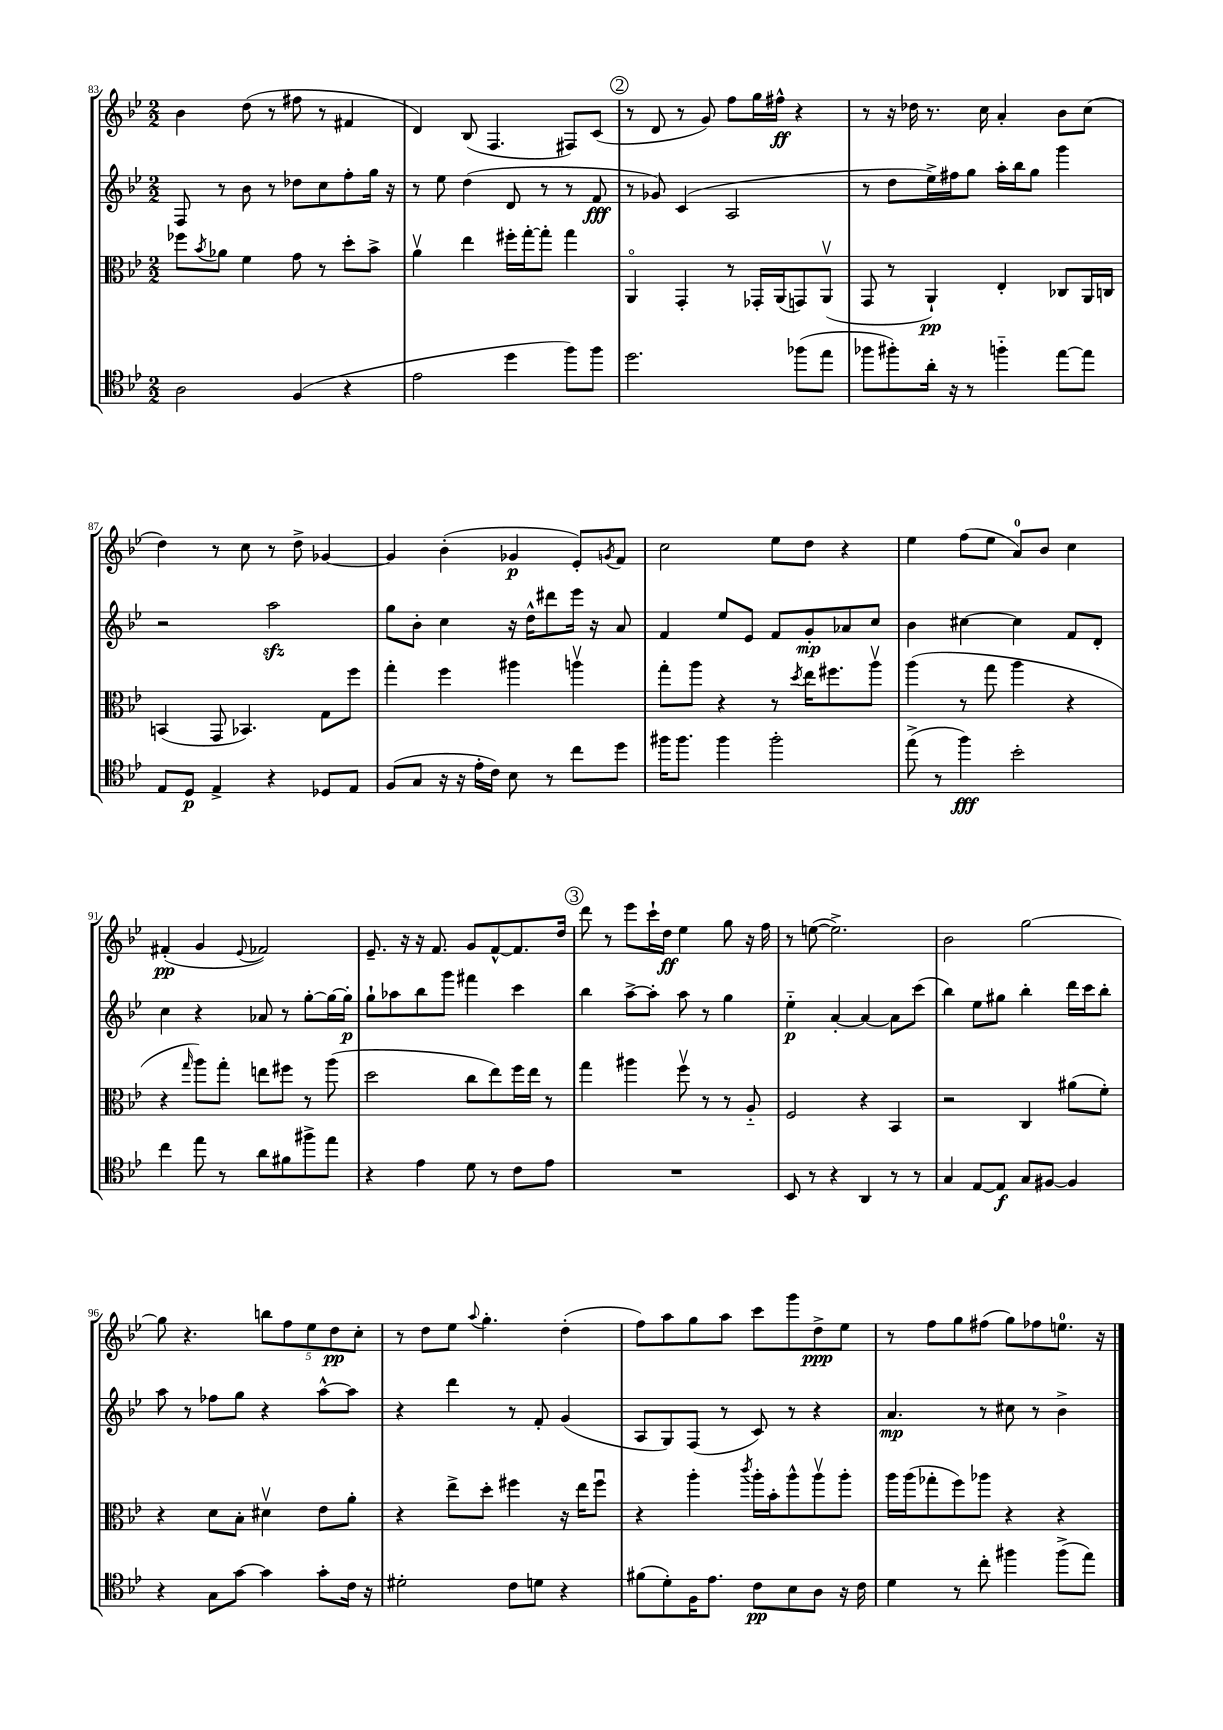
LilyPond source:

<<
\new StaffGroup <<
\new Staff = "s0" {
    \clef treble \key bes \major \numericTimeSignature \time 2/2
    bes'4 d''8( r8 fis''8 r8 fis'4 |
    d'4) bes8( f4. fis8) c'8( |
    \mark \markup { \circle "2" } r8 d'8 r8 g'8) f''8 g''16 fis''16-^\ff r4 |
    r8 r16 des''16 r8. c''16 a'4-. bes'8 c''8( |
    d''4) r8 c''8 r8 d''8-> ges'4~ |
    ges'4 bes'4-.( ges'4\p ees'8-.) \acciaccatura { g'8 } f'8 |
    c''2 ees''8 d''8 r4 |
    ees''4 f''8( ees''8 a'8-0) bes'8 c''4 |
    fis'4-.\pp( g'4 \appoggiatura { ees'8 } fes'2) |
    ees'8.-- r16 r16 f'8. g'8 f'8~-^ f'8. d''16 |
    \mark \markup { \circle "3" } d'''8 r8 ees'''8 c'''16-! d''16\ff ees''4 g''8 r16 f''16 |
    r8 e''8~( e''2.->) |
    bes'2 g''2~ |
    g''8 r4. \tuplet 5/4 { b''8 f''8 ees''8 d''8\pp c''8-. } |
    r8 d''8 ees''8 \appoggiatura { a''8 } g''4.-. d''4-.( |
    f''8) a''8 g''8 a''8 c'''8 g'''8 d''8->\ppp ees''8 |
    r8 f''8 g''8 fis''8( g''8) fes''8 e''8.-0 r16 \bar "|." |
}
\new Staff = "s1" {
    \clef treble \key bes \major \numericTimeSignature \time 2/2
    f8 r8 bes'8 r8 des''8 c''8 f''8-. g''16 r16 |
    r8 ees''8 d''4( d'8 r8 r8 f'8\fff |
    \mark \markup { \circle "2" } r8 ges'8) c'4( a2 |
    r8 d''8 ees''16->) fis''16 g''8 a''16-. bes''16 g''8 g'''4 |
    r2 a''2\sfz |
    g''8 bes'8-. c''4 r16 d''16-^ dis'''8 ees'''16 r16 a'8 |
    f'4 ees''8 ees'8 f'8 g'8-.\mp aes'8 c''8 |
    bes'4 cis''4~ cis''4 f'8 d'8-. |
    c''4 r4 aes'8 r8 g''8~-. g''16~ g''16-.\p |
    g''8-! aes''8 bes''8 g'''8 fis'''4 c'''4 |
    \mark \markup { \circle "3" } bes''4 a''8~-> a''8-. a''8 r8 g''4 |
    ees''4-_\p a'4~-. a'4~ a'8 c'''8( |
    bes''4) ees''8 gis''8 bes''4-. d'''16 c'''16 bes''8-. |
    a''8 r8 fes''8 g''8 r4 a''8~-^ a''8 |
    r4 d'''4 r8 f'8-. g'4( |
    a8 g8) f8( r8 c'8) r8 r4 |
    a'4.\mp r8 cis''8 r8 bes'4-> \bar "|." |
}
\new Staff = "s2" {
    \clef alto \key bes \major \numericTimeSignature \time 2/2
    fes''8 \acciaccatura { bes'8 } aes'8 f'4 g'8 r8 d''8-. bes'8-> |
    a'4\upbow ees''4 fis''16-. g''16~-. g''8-. g''4 |
    \mark \markup { \circle "2" } a,4\flageolet g,4-. r8 ges,16-. a,16( g,8) a,8\upbow( |
    g,8 r8 a,4-!\pp) ees4-. ces8 a,16 c16 |
    b,4( g,8 bes,4.) g8 f''8 |
    g''4-. f''4 ais''4 a''4\upbow |
    g''8-. a''8 r4 r8 \acciaccatura { d''8 } ees''16 fis''8. a''8\upbow |
    a''4( r8 g''8 a''4 r4 |
    r4 \grace { g''16 } a''8) g''8-. e''8 fis''8 r8 a''8( |
    d''2 c''8 ees''8) f''16 ees''16 r8 |
    \mark \markup { \circle "3" } g''4 ais''4 f''8\upbow r8 r8 a8-_ |
    f2 r4 bes,4 |
    r2 c4 ais'8( f'8-.) |
    r4 d'8 bes8-. dis'4\upbow ees'8 a'8-. |
    r4 ees''8-> d''8-. fis''4 r16 ees''16 fis''8\downbow |
    r4 a''4-. \acciaccatura { c'''8 } a''16-. bes'16-. a''8-^ a''8\upbow a''8-. |
    a''16 a''16( ges''8-. f''8) aes''8 r4 r4 \bar "|." |
}
\new Staff = "s3" {
    \clef tenor \key bes \major \numericTimeSignature \time 2/2
    a2 f4( r4 |
    ees'2 d''4 f''8) f''8 |
    \mark \markup { \circle "2" } d''2. fes''8( ees''8 |
    fes''8 fis''8-.) a'16-. r16 r8 f''4-_ ees''8~ ees''8 |
    ees8 d8\p ees4-> r4 des8 ees8 |
    f8( g8 r16 r16 ees'16-. c'16) bes8 r8 c''8 d''8 |
    fis''16 fis''8. fis''4 fis''2-. |
    ees''8->( r8 f''4\fff) bes'2-. |
    c''4 ees''8 r8 a'8 fis'8 fis''8-> ees''8 |
    r4 ees'4 d'8 r8 c'8 ees'8 |
    \mark \markup { \circle "3" } R1 |
    bes,8 r8 r4 a,4 r8 r8 |
    g4 ees8~ ees8\f g8 fis8~ fis4 |
    r4 g8 g'8~ g'4 g'8-. c'16 r16 |
    dis'2-. c'8 d'8 r4 |
    fis'8( d'8-.) f16 ees'8. c'8\pp bes8 a8 r16 c'16 |
    d'4 r8 c''8-. fis''4 fis''8->( ees''8) \bar "|." |
}
>>
>>
\layout { \context { \Score currentBarNumber = #83 } }
